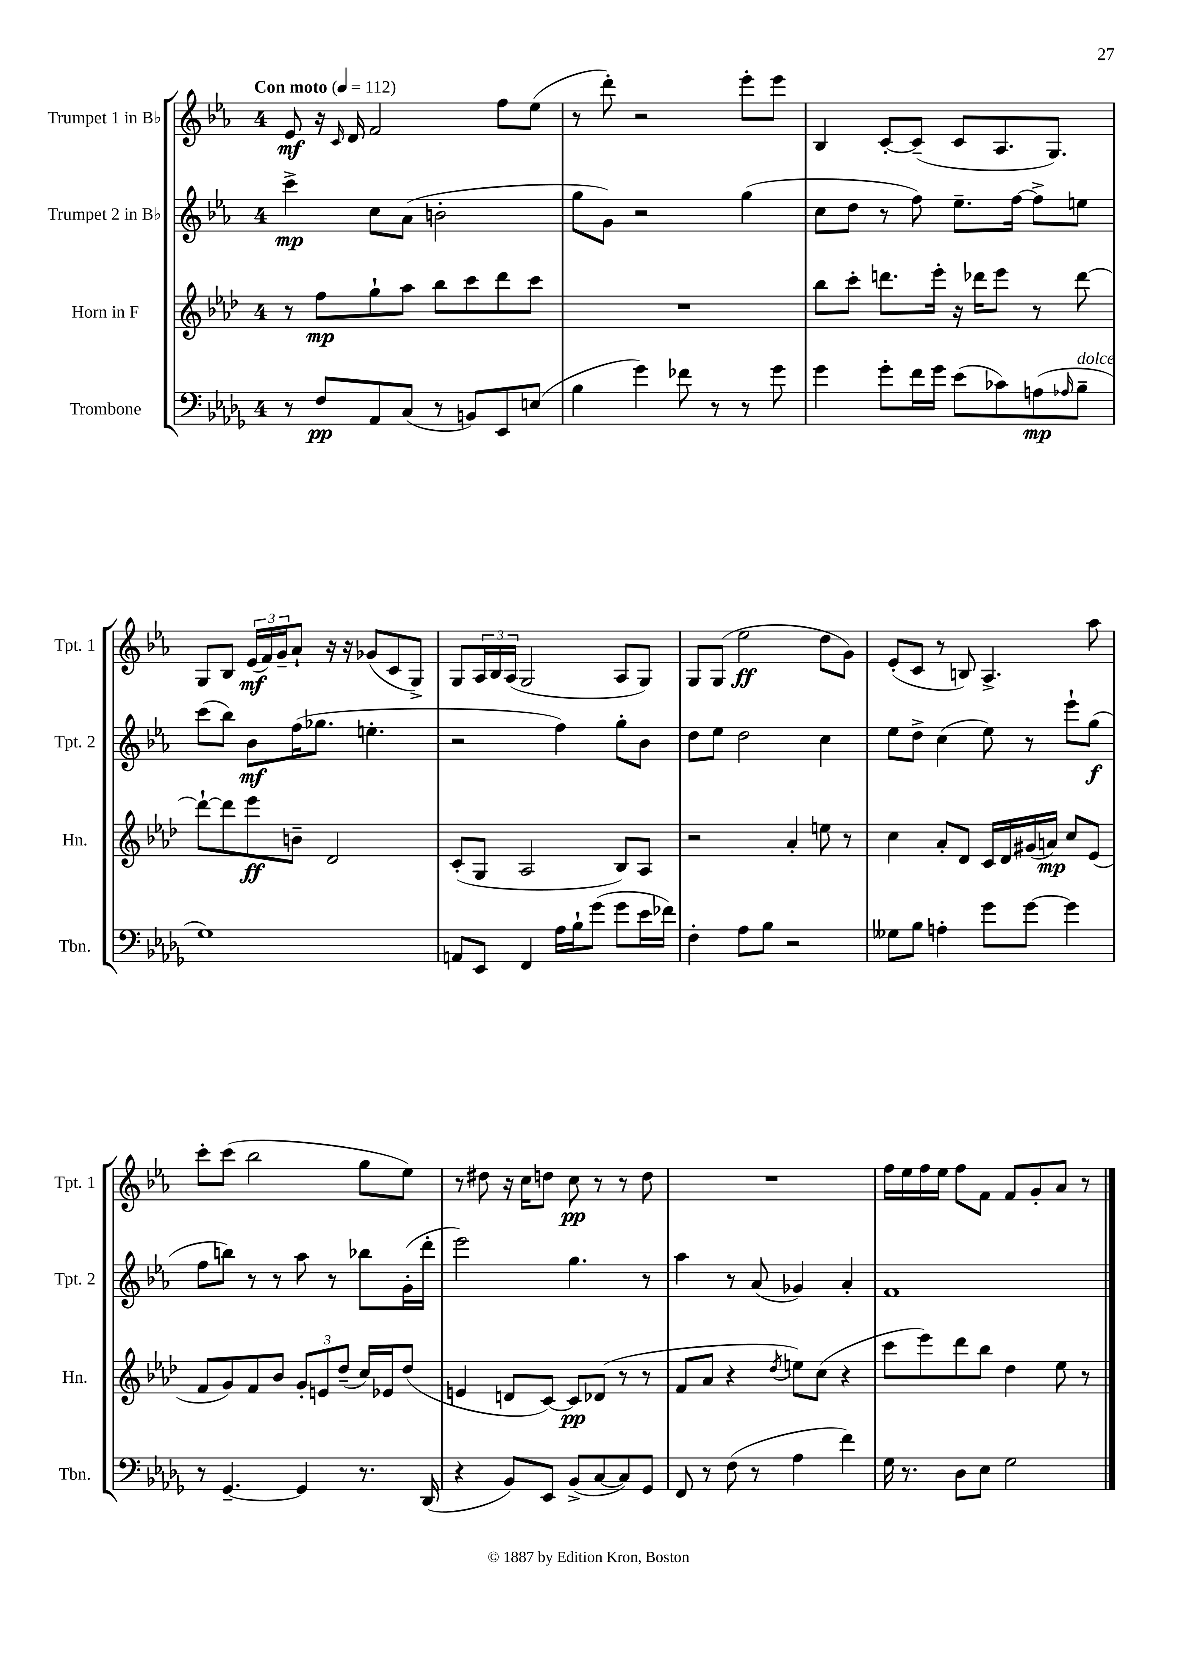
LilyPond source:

<<
\new StaffGroup <<
\new Staff = "s0" \with { instrumentName = "Trumpet 1 in Bb" shortInstrumentName = "Tpt. 1" } {
    \clef treble \key ees \major \once \override Staff.TimeSignature.style = #'single-digit \time 4/4 \tempo "Con moto" 4 = 112
    ees'8\mf r16 \grace { c'16 } d'16 f'2 f''8 ees''8( |
    r8 d'''8-.) r2 ees'''8-. ees'''8 |
    bes4 c'8~-. c'8--( c'8 aes8. g8.) |
    g8 bes8 \tuplet 3/2 { ees'16\mf( f'16) g'16-- } aes'8-! r16 r16 ges'8( c'8 g8->) |
    g8 \tuplet 3/2 { aes16 bes16 aes16( } g2 aes8 g8) |
    g8 g8( ees''2\ff d''8 g'8) |
    ees'8-.( c'8 r8 b8) aes4.-> aes''8 |
    c'''8-. c'''8( bes''2 g''8 ees''8) |
    r8 dis''8 r16 c''16 d''8 c''8\pp r8 r8 d''8 |
    R1 |
    f''16 ees''16 f''16 ees''16 f''8 f'8 f'8 g'8-. aes'8 r8 \bar "|." |
}
\new Staff = "s1" \with { instrumentName = "Trumpet 2 in Bb" shortInstrumentName = "Tpt. 2" } {
    \clef treble \key ees \major \once \override Staff.TimeSignature.style = #'single-digit \time 4/4
    c'''4->\mp c''8 aes'8( b'2-. |
    g''8 g'8) r2 g''4( |
    c''8 d''8 r8 f''8) ees''8.-- f''16~ f''8-> e''8 |
    c'''8( bes''8) bes'8\mf f''16( ges''8. e''4.-. |
    r2 f''4) g''8-. bes'8 |
    d''8 ees''8 d''2 c''4 |
    ees''8 d''8-> c''4( ees''8) r8 ees'''8-! g''8\f( |
    f''8 b''8) r8 r8 aes''8 r8 bes''8 g'16-.( d'''16-. |
    ees'''2) g''4. r8 |
    aes''4 r8 aes'8( ges'4) aes'4-. |
    f'1 \bar "|." |
}
\new Staff = "s2" \with { instrumentName = "Horn in F" shortInstrumentName = "Hn." } {
    \clef treble \key aes \major \once \override Staff.TimeSignature.style = #'single-digit \time 4/4
    r8 f''8\mp g''8-! aes''8 bes''8 c'''8 des'''8 c'''8 |
    R1 |
    bes''8 c'''8-. d'''8. ees'''16-. r16 des'''16 ees'''8 r8 des'''8~ |
    des'''8~-! des'''8 ees'''8\ff b'8-- des'2 |
    c'8-.( g8 aes2 bes8) aes8 |
    r2 aes'4-. e''8 r8 |
    c''4 aes'8-. des'8 c'16 des'16 gis'16( a'16\mp) c''8 ees'8( |
    f'8 g'8) f'8 bes'8 \tuplet 3/2 { g'8-. e'8 des''8--( } c''16) ees'16 des''8( |
    e'4 d'8 c'8~) c'8\pp des'8( r8 r8 |
    f'8 aes'8 r4 \acciaccatura { des''8 } e''8) c''8( r4 |
    c'''8 ees'''8) des'''8 bes''8 des''4 ees''8 r8 \bar "|." |
}
\new Staff = "s3" \with { instrumentName = "Trombone" shortInstrumentName = "Tbn." } {
    \clef bass \key des \major \once \override Staff.TimeSignature.style = #'single-digit \time 4/4
    r8 f8\pp aes,8 c8( r8 b,8) ees,8 e8( |
    bes4 ges'4) fes'8 r8 r8 ges'8 |
    ges'4 ges'8-. f'16 ges'16 ees'8( ces'8) a8\mp( \grace { aes16 } bes8--^\markup { \italic "dolce" } |
    ges1) |
    a,8 ees,8 f,4 aes16 bes16-! ges'8( ges'8 ees'16 fes'16) |
    f4-. aes8 bes8 r2 |
    geses8 bes8 a4-. ges'8 ges'8~ ges'4 |
    r8 ges,4.~-- ges,4 r8. des,16( |
    r4 bes,8) ees,8 bes,8->( c8~ c8) ges,8 |
    f,8 r8 f8( r8 aes4 f'4) |
    ges16 r8. des8 ees8 ges2 \bar "|." |
}
>>
>>
\layout { \context { \Score \remove "Bar_number_engraver" } }
